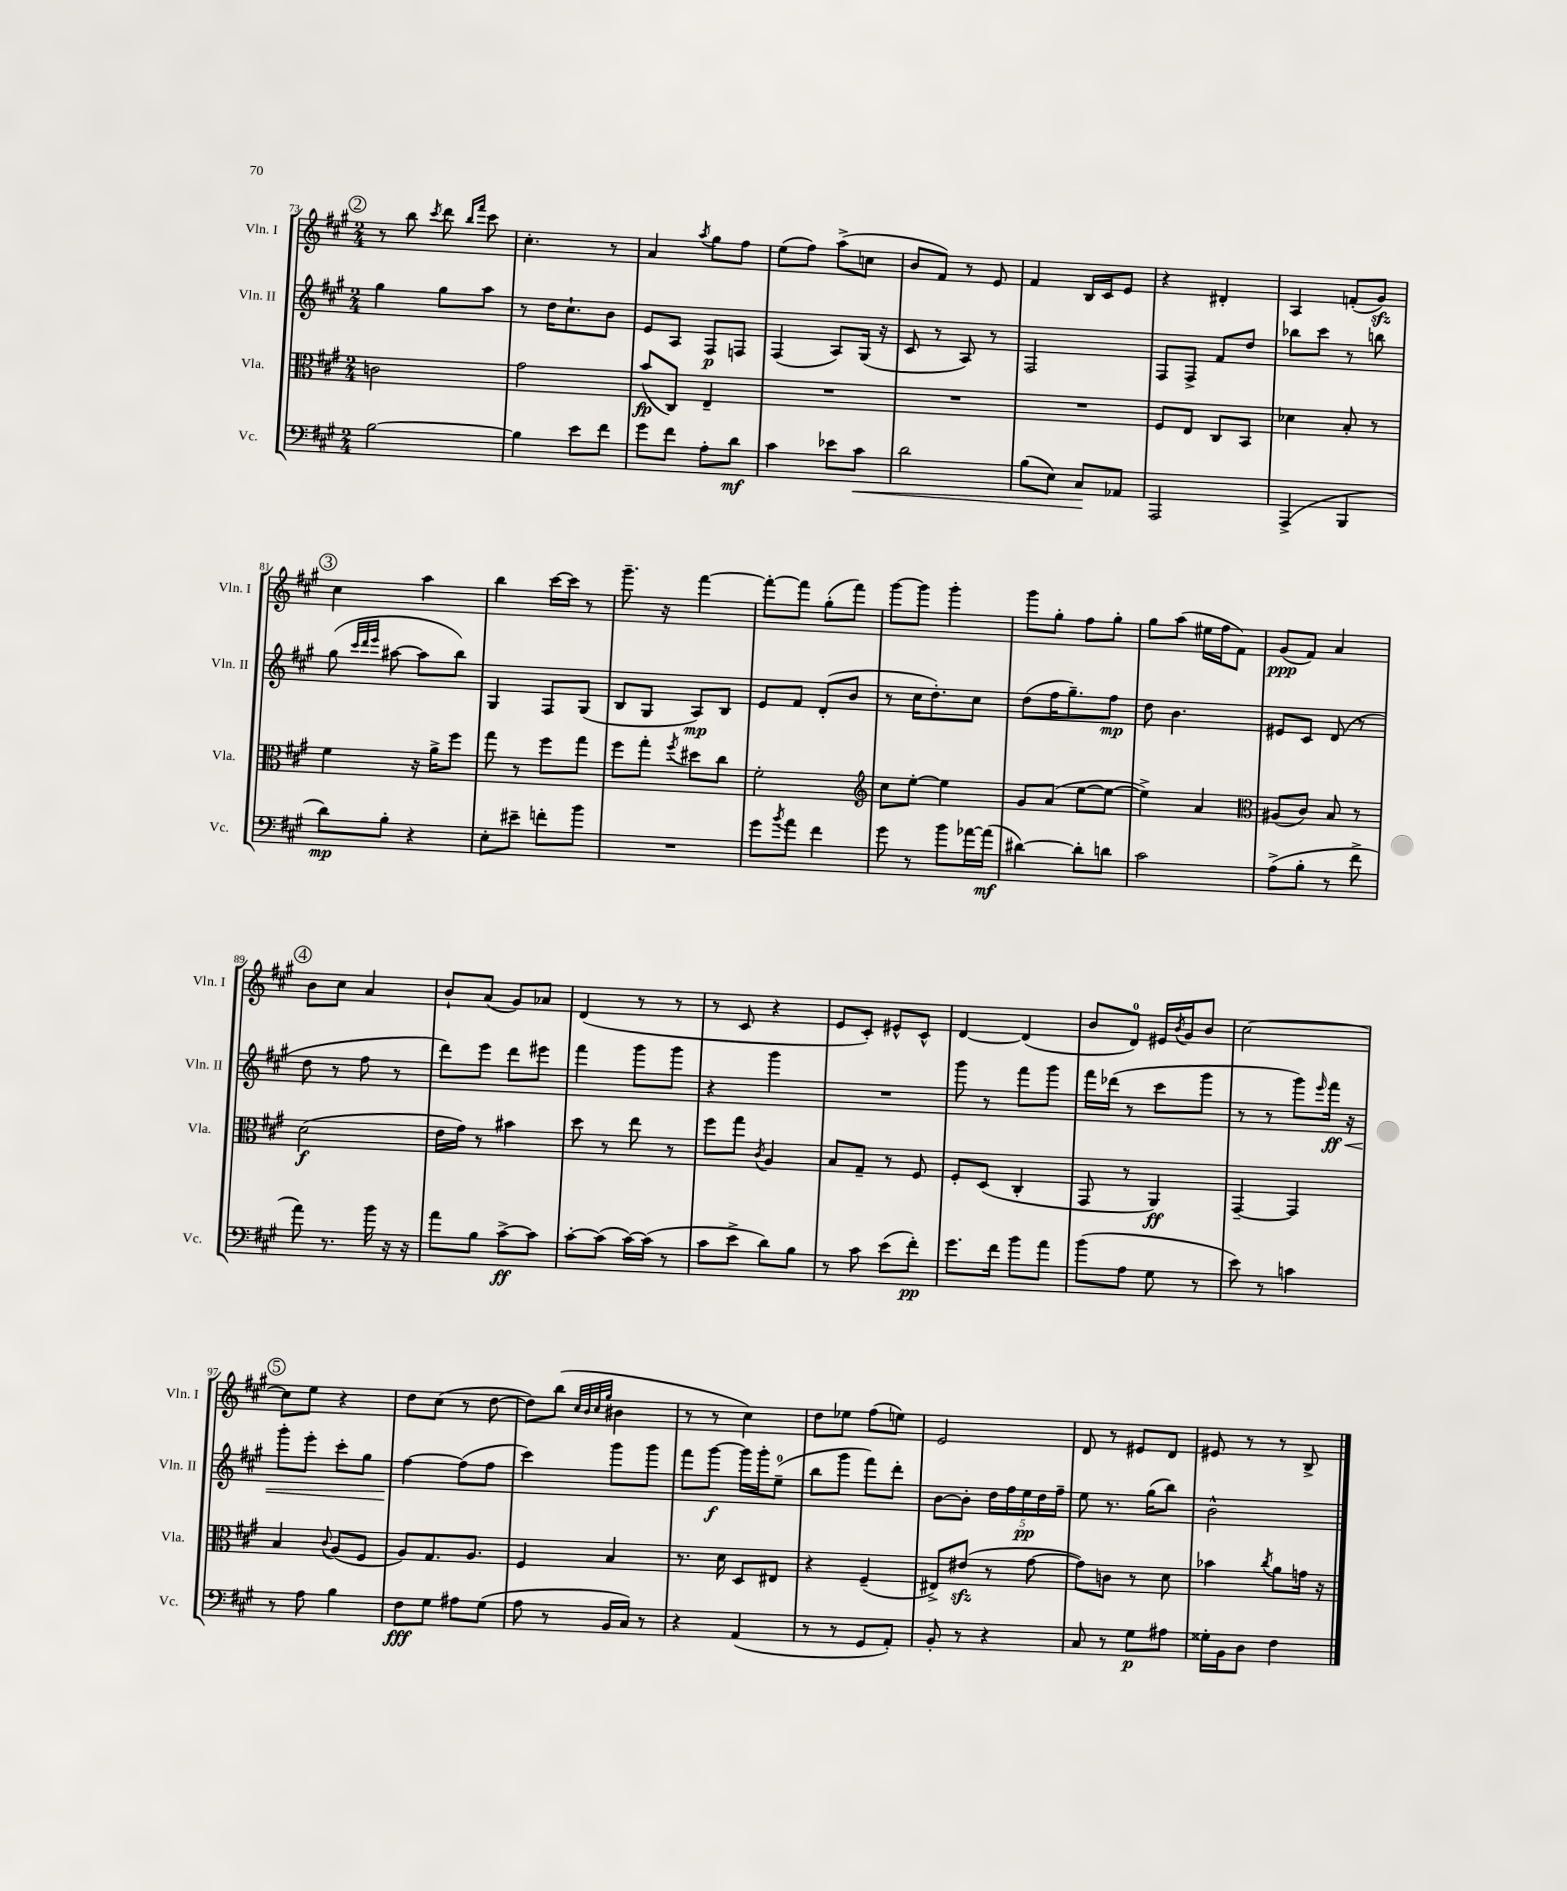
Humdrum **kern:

**kern	**kern	**kern	**kern
*staff4	*staff3	*staff2	*staff1
*clefF4	*clefC3	*clefG2	*clefG2
*k[f#c#g#]	*k[f#c#g#]	*k[f#c#g#]	*k[f#c#g#]
*M2/4	*M2/4	*M2/4	*M2/4
[2B	2c	4gg#	8r
.	.	.	8bb
.	.	.	8qccc#
.	.	8gg#	8ddd
.	.	.	16qqbb
.	.	.	16qqfff#
.	.	8aa	8ccc#
=	=	=	=
4B]	2g#	8r	4.cc#'
.	.	16dd	.
.	.	8.cc#`	.
8e	.	.	.
8f#	.	8b	8r
=	=	=	=
8g#	(8b	8e	4a
8f#	8C#)	8A	.
.	.	.	8qaa
8A'	4E~	8F#	8gg#
8d	.	8F	8ff#
=	=	=	=
4c#	2r	(4F#	(8ee
.	.	.	8ff#)
8e-	.	8A)	(8aa^
8c#	.	(16G#	8cc
.	.	16r	.
=	=	=	=
2d	2r	8c#	8b
.	.	8r	8f#)
.	.	8A)	8r
.	.	8r	8e
=	=	=	=
(8B	2r	2F#	4f#
8E)	.	.	.
8C#	.	.	16B
.	.	.	16c#
8AA-	.	.	8e
=	=	=	=
2AAA	8F#	8F#	4r
.	8E	8F#^	.
.	8C#	8f#	4d#'
.	8BB	8dd	.
=	=	=	=
(4AAA^	4d-	8bb-	4A
.	.	8ccc#	.
4BBB	8B'	8r	(8f'
.	8r	8bb	8g#)
=	=	=	=
8d)	4f#	(8gg#	4cc#
.	.	32qqccc#	.
.	.	32qqddd	.
.	.	32qqeee	.
8B'	.	[8aa#	.
4r	16r	8aa#]	4aa
.	16a^	.	.
.	8ff#	8bb)	.
=	=	=	=
8E'	8gg#	4G#	4bb
8e#~	8r	.	.
8f'	8ff#	8F#	[16ccc#
.	.	.	16ccc#]
8b	8gg#	(8G#	8r
=	=	=	=
2r	8ff#	8B	8.ggg#~
.	8gg#'	8G#	.
.	.	.	16r
.	8qff#	.	.
.	8dd#	8A)	[4fff#
.	8cc#	8B	.
=	=	=	=
8g#	2f#'	8e	8fff#'_
8qb	.	.	.
8a	.	8f#	8fff#]
4f#	.	(8d'	(8gg#'
.	.	8b	8fff#)
=	=	=	=
*	*clefG2	*	*
8g#	8cc#	8r	[8ggg#
8r	[8ee'	16cc#	8ggg#]
.	.	8.dd')	.
8b	4ee]	.	4ggg#'
[16a-	.	8cc#	.
(16a-]	.	.	.
=	=	=	=
[4d#)	8g#	(8dd	8ggg#
.	(8a	16ff#	8gg#'
.	.	8.gg#~)	.
8d#']	[8ee	.	8ff#
8d	8ee_	8ff#	8gg#'
=	=	=	=
2c#	4ee^])	8dd	8gg#
.	.	4.b	(8aa
.	4a	.	16ee#
.	.	.	16ff#
.	.	.	8f#)
=	=	=	=
*	*clefC3	*	*
(8A^	(8A#	8e#	(8g#
8B'	8c#)	8c#	8f#)
8r	8B	(8d	4a
8f#^	8r	8r	.
=	=	=	=
8a)	(2d	8dd	8b
8.r	.	8r	8cc#
.	.	8ff#	4a
16b	.	.	.
16r	.	8r	.
16r	.	.	.
=	=	=	=
8a	16e	8ddd)	8b`
.	16g#)	.	.
8B	8r	8eee	(8a
[8c#^	4b#	8ddd	8g#)
8c#]	.	8eee#	8a-
=	=	=	=
[8c#'	8dd	4fff#	(4d
(8c#]	8r	.	.
[16c#)	8ee	8ggg#	8r
(16c#]	.	.	.
8r	8r	8ggg#	8r
=	=	=	=
8c#	8ff#	4r	8r
8e^	8gg#	.	8c#
.	8qc#	.	.
8d)	4A	4ggg#	4r
8B	.	.	.
=	=	=	=
8r	8B	2r	8e
8c#	8G#~	.	8c#')
(8e	8r	.	8e#^^
8f#')	8F#	.	8c#^^
=	=	=	=
8.g#	8F#'	8ggg#	[4d
.	(8D	8r	.
16f#	.	.	.
8b	4C#'	8fff#	(4d]
8a	.	8ggg#	.
=	=	=	=
(8b	8GG#	16fff#	8b
.	.	(16ddd-	.
8A	8r	8r	8d)
8G#	4AA)	8ccc#	16e#
.	.	.	8qb
.	.	.	16g#
8r	.	8ggg#	8b
=	=	=	=
8e)	[4GG#~	8r	[2cc#
8r	.	8r	.
4c	4GG#]	8ggg#)	.
.	.	16qqeee	.
.	.	16fff#	.
.	.	16r	.
=	=	=	=
8r	4B	8ggg#'	8cc#]
8A	.	8eee'	8ee
.	8qqc#	.	.
4B	(8A	8ccc#'	4r
.	8F#	8gg#	.
=	=	=	=
8F#	8A)	[4ff#	8dd
8G#	8.G#	.	(8cc#
8A#	.	(8ff#]	8r
.	8.A	.	.
(8G#	.	8ff#	[8dd
=	=	=	=
8A	4F#	4ccc#)	8dd])
8r	.	.	(8bb
.	.	.	32qqcc#
.	.	.	32qqb
.	.	.	32qqcc#
.	.	.	32qqgg#
16BB	4B	8ggg#	4b#
16C#)	.	.	.
8r	.	8ggg#	.
=	=	=	=
4r	8.r	8fff#	8r
.	.	[8ggg#	8r
.	16d	.	.
(4AA	8D	16ggg#]	4cc#)
.	.	16ggg#'	.
.	8E#	(8ee~	.
=	=	=	=
8r	4r	8bb	8dd
8r	.	8ggg#	8ee-
8GG#	(4F#~	8fff#)	(8ff#
8AA')	.	8ddd'	8ee)
=	=	=	=
8BB'	8E#^)	[8b	2e
8r	(8e#	8b']	.
4r	8r	20dd	.
.	.	20ff#	.
.	.	20ee	.
.	[8g#	.	.
.	.	20dd	.
.	.	20ff#~	.
=	=	=	=
8C#	8g#])	8ee	8d
8r	8c	8.r	8r
8G#	8r	.	8e#
.	.	(16gg#	.
8A#	8d	8bb)	8d
=	=	=	=
16G##'	4b-	2b^^	8e#
16BB	.	.	.
8D	.	.	8r
.	8qcc#	.	.
4F#	8a	.	8r
.	16g	.	8B^
.	16r	.	.
==	==	==	==
*-	*-	*-	*-
